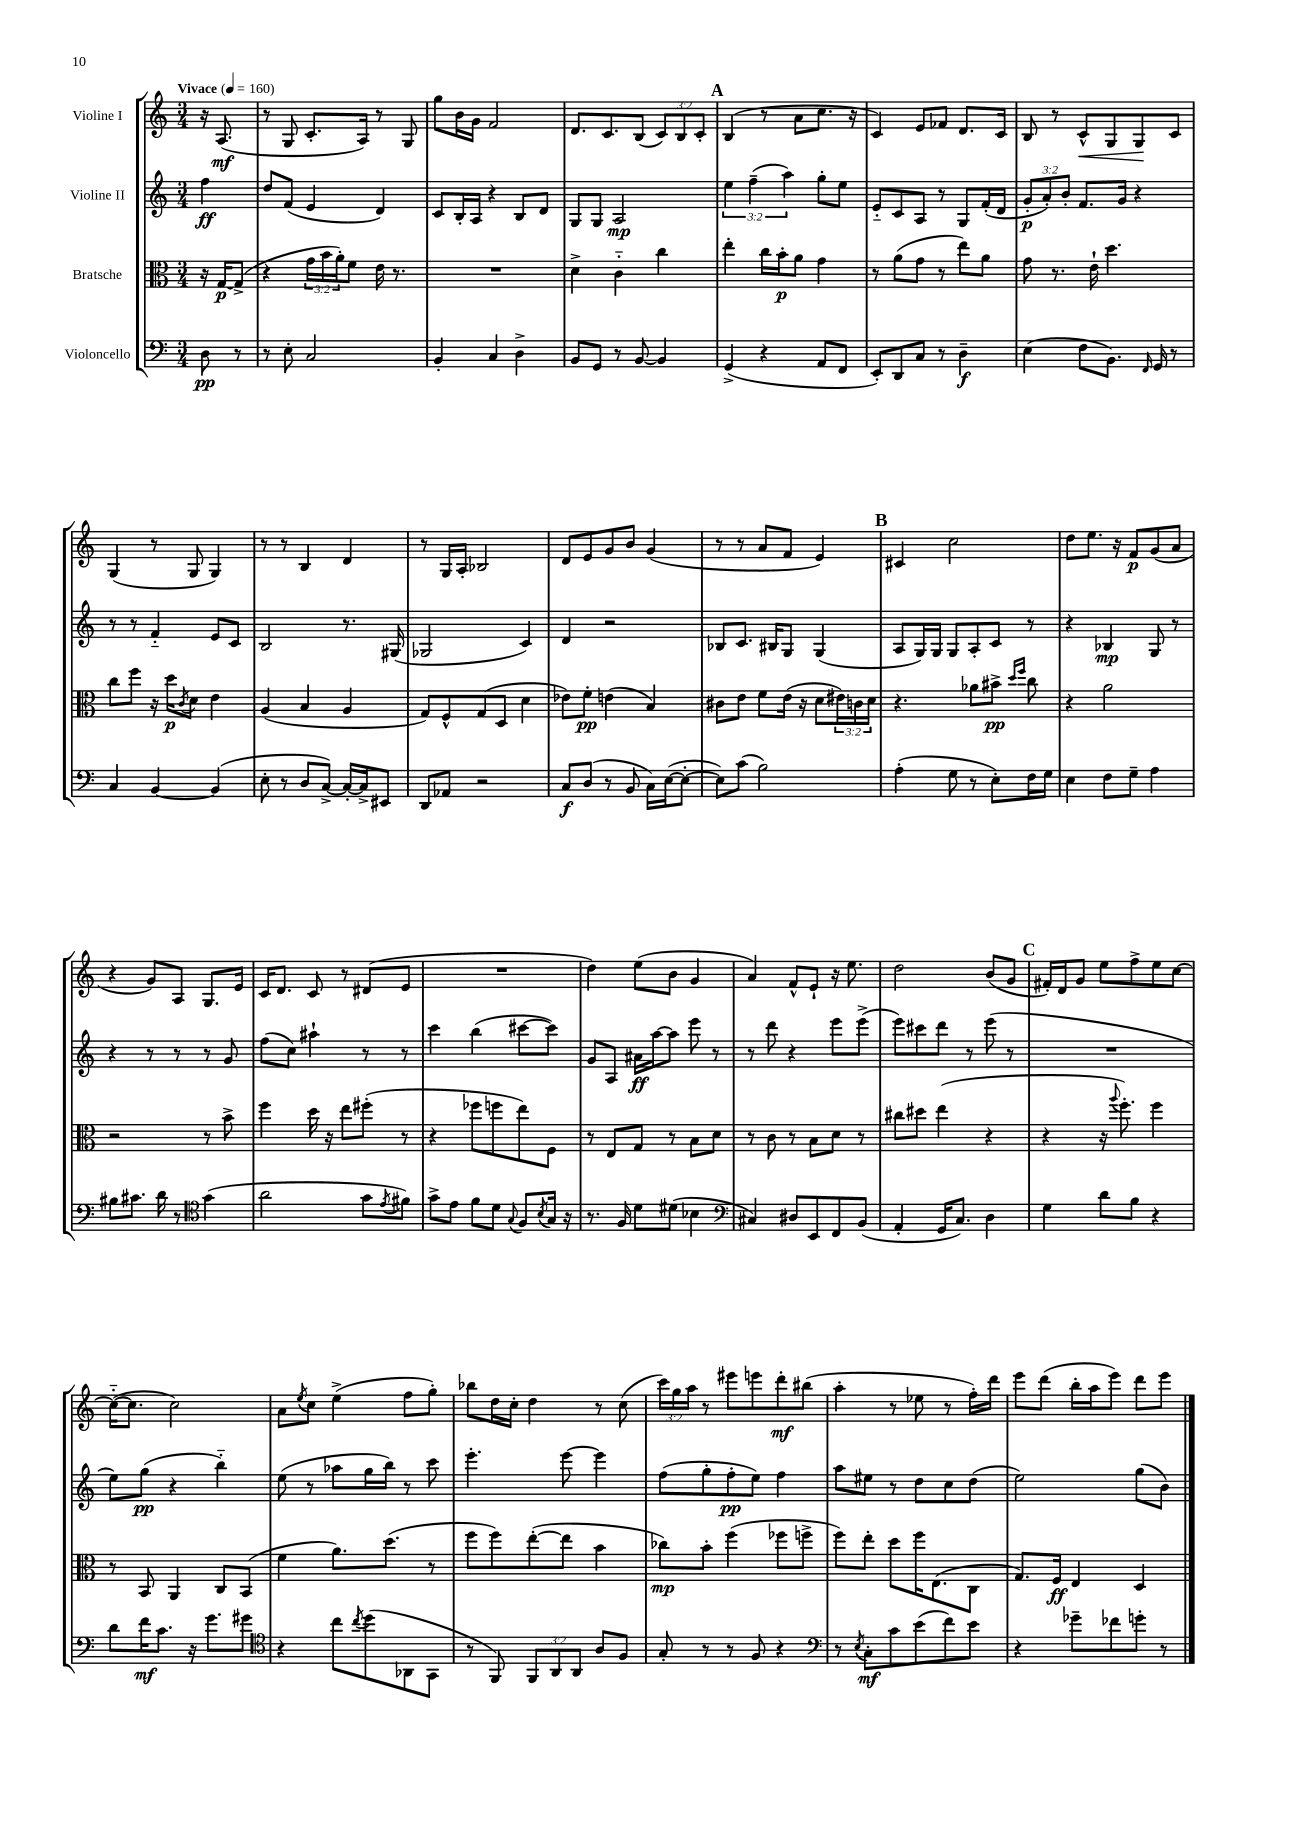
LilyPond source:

<<
\new StaffGroup <<
\new Staff = "s0" \with { instrumentName = "Violine I" } {
    \clef treble \key c \major \numericTimeSignature \time 3/4 \override Staff.TupletNumber.text = #tuplet-number::calc-fraction-text \partial 4 \tempo "Vivace" 4 = 160
    r16 a8.\mf( |
    r8 g8 c'8.-. a16) r8 g8 |
    g''8 b'16 g'16 f'2 |
    d'8. c'8. b8( \tuplet 3/2 { c'8) b8 c'8-. } |
    \mark \markup { \bold "A" } b4( r8 a'8 c''8. r16 |
    c'4) e'8 fes'8 d'8. c'16 |
    b8 r8 c'8-^\< g8 g8\! c'8 |
    g4( r8 g8 g4) |
    r8 r8 b4 d'4 |
    r8 g16 a16-. bes2 |
    d'8 e'8 g'8 b'8 g'4( |
    r8 r8 a'8 f'8 e'4) |
    \mark \markup { \bold "B" } cis'4 c''2 |
    d''8 e''8. r16 f'8\p g'8( a'8 |
    r4 g'8) a8 g8. e'16 |
    c'16 d'8. c'8 r8 dis'8( e'8 |
    R2. |
    d''4) e''8( b'8 g'4 |
    a'4) f'8-^ e'8-! r16 e''8. |
    d''2 b'8( g'8 |
    \mark \markup { \bold "C" } fis'16-.) d'16 g'8 e''8 f''8-> e''8 c''8~ |
    c''16~-_( c''8. c''2) |
    a'8 \acciaccatura { e''8 } c''8 e''4->( f''8 g''8-.) |
    bes''8 d''16 c''16-. d''4 r8 c''8( |
    \tuplet 3/2 { c'''16) g''16 a''16 } r8 eis'''8 e'''8 d'''8-.\mf bis''8( |
    a''4-. r8 ees''8 r8 f''16-.) d'''16 |
    e'''8 d'''8( b''16-. a''16 e'''8) d'''8 e'''8 \bar "|." |
}
\new Staff = "s1" \with { instrumentName = "Violine II" } {
    \clef treble \key c \major \numericTimeSignature \time 3/4 \override Staff.TupletNumber.text = #tuplet-number::calc-fraction-text \partial 4
    f''4\ff |
    d''8 f'8( e'4 d'4) |
    c'8 b16-. a16 r4 b8 d'8 |
    g8 g8 a2\mp |
    \mark \markup { \bold "A" } \tuplet 3/2 { e''4 f''4--( a''4) } g''8-. e''8 |
    e'8-_ c'8 a8 r8 g8 f'16-.( d'16 |
    \tuplet 3/2 { g'8-.\p a'8-.) b'8-. } f'8. g'16 r4 |
    r8 r8 f'4-_ e'8 c'8 |
    b2 r8. gis16( |
    ges2 c'4) |
    d'4 r2 |
    bes8 c'8. bis16 g8 g4( |
    \mark \markup { \bold "B" } a8 g16) g16 g8 a8-. c'8 r8 |
    r4 bes4\mp g8 r8 |
    r4 r8 r8 r8 g'8 |
    f''8( c''8) ais''4-! r8 r8 |
    c'''4 b''4( cis'''8~ cis'''8) |
    g'8 a8 ais'16\ff a''16~ a''8 e'''8 r8 |
    r8 d'''8 r4 e'''8 e'''8->( |
    e'''8) cis'''8 d'''8 r8 e'''8( r8 |
    \mark \markup { \bold "C" } R2. |
    e''8) g''8\pp( r4 b''4-_) |
    e''8( r8 aes''8 g''16 b''16) r8 c'''8 |
    e'''4.-. e'''8~ e'''4 |
    f''8( g''8-. f''8-.\pp e''8) f''4 |
    a''8 eis''8 r8 d''8 c''8 d''8( |
    e''2) g''8( b'8) \bar "|." |
}
\new Staff = "s2" \with { instrumentName = "Bratsche" } {
    \clef alto \key c \major \numericTimeSignature \time 3/4 \override Staff.TupletNumber.text = #tuplet-number::calc-fraction-text \partial 4
    r16 g16~\p g8->( |
    r4 \tuplet 3/2 { g'16 b'16 a'16-.) } f'8 e'16 r8. |
    R2. |
    d'4-> c'4-_ c''4 |
    \mark \markup { \bold "A" } e''4-. c''16 b'16-.\p a'8 g'4 |
    r8 a'8( g'8 r8 e''8) a'8 |
    g'8 r8. e'16-! d''4. |
    c''8 f''8 r16 d''16\p \acciaccatura { c'8 } d'8 e'4 |
    a4( b4 a4 |
    g8) f8-^ g8( d8 d'4 |
    ees'8) f'8-.\pp e'4( b4) |
    cis'8 e'8 f'8 e'16( r16 d'8 \tuplet 3/2 { eis'16) c'16 d'16 } |
    \mark \markup { \bold "B" } r4. aes'8 bis'8->\pp \grace { d''16 f''16 } c''8 |
    r4 a'2 |
    r2 r8 b'8-> |
    f''4 d''16 r16 e''8 fis''8-.( r8 |
    r4 fes''8 f''8 e''8) f8 |
    r8 e8 g8 r8 b8 d'8 |
    r8 c'8 r8 b8 d'8 r8 |
    cis''8 dis''8 e''4( r4 |
    \mark \markup { \bold "C" } r4 r16 \appoggiatura { a''8 } f''8.-.) f''4 |
    r8 b,8 a,4 c8 b,8( |
    f'4 a'8.) d''8.( r8 |
    f''8 f''8) e''8~-.( e''8 b'4 |
    ces''8\mp) b'8-. f''4( fes''8 f''8-> |
    f''8) e''8-. d''8 f''16 e8.( c8 |
    g8.) f16\ff e4 d4 \bar "|." |
}
\new Staff = "s3" \with { instrumentName = "Violoncello" } {
    \clef bass \key c \major \numericTimeSignature \time 3/4 \override Staff.TupletNumber.text = #tuplet-number::calc-fraction-text \partial 4
    d8\pp r8 |
    r8 e8-. c2 |
    b,4-. c4 d4-> |
    b,8 g,8 r8 b,8~ b,4 |
    \mark \markup { \bold "A" } g,4->( r4 a,8 f,8 |
    e,8-.) d,8 c8 r8 d4--\f |
    e4( f8 b,8.) \grace { f,16 } g,16 r8 |
    c4 b,4~ b,4( |
    e8-. r8 d8 c8~->) c16~-. c16-> eis,8 |
    d,8 aes,8 r2 |
    c8\f d8( r8 b,8 c16) e16~( e8~-. |
    e8) c'8( b2) |
    \mark \markup { \bold "B" } a4-.( g8 r8 e8-.) f16 g16 |
    e4 f8 g8-- a4 |
    bis8 cis'8. d'16 r8 \clef tenor g'4( |
    a'2 g'8 \acciaccatura { e'8 } fis'8) |
    g'8-> e'8 f'8 d'8 \appoggiatura { g8 } f8 \acciaccatura { b8 } g16 r16 |
    r8. f16 d'8 dis'8( bes4 |
    \clef bass cis4) dis8 e,8 f,8 b,8( |
    a,4-. g,16 c8.) d4 |
    \mark \markup { \bold "C" } g4 d'8 b8 r4 |
    d'8 f'16\mf c'8. r16 g'8. gis'8 |
    \clef tenor r4 c''8 \acciaccatura { c''8 } d''8( aes,8 g,8 |
    r8 f,8) \tuplet 3/2 { f,8 a,8 a,8 } a8 f8 |
    g8-. r8 r8 f8 r4 |
    \clef bass r8 \acciaccatura { e8 } c8-.\mf c'8 e'8( f'8) e'8 |
    r4 ges'8-- fes'8 g'8-. r8 \bar "|." |
}
>>
>>
\layout { \context { \Score \remove "Bar_number_engraver" } }
